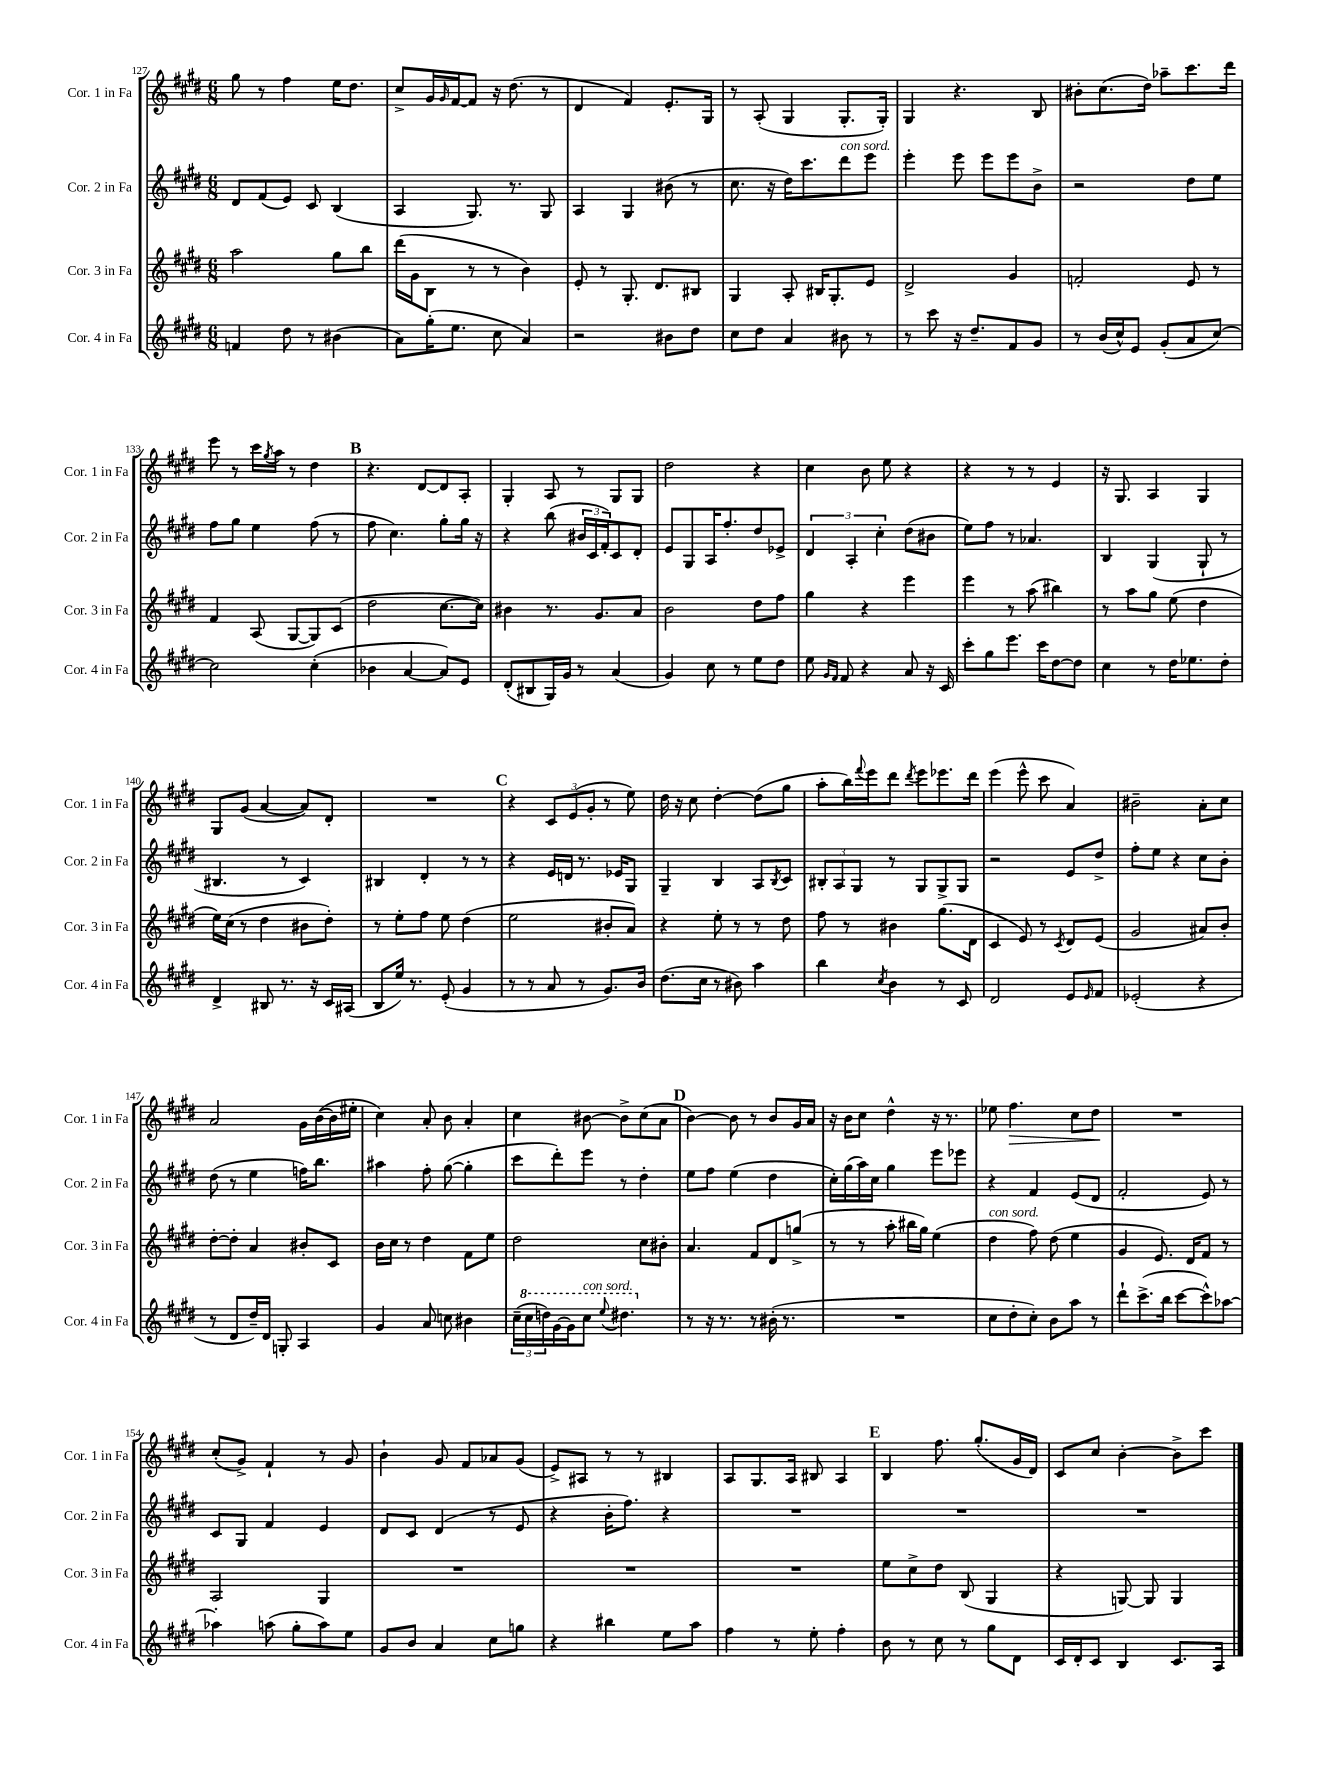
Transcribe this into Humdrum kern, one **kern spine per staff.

**kern	**kern	**kern	**kern	**dynam
*part4	*part3	*part2	*part1	*part1
*staff4	*staff3	*staff2	*staff1	*staff1
*I"Cor. 4 in Fa	*I"Cor. 3 in Fa	*I"Cor. 2 in Fa	*I"Cor. 1 in Fa	*
*I'Cor. 4 in Fa	*I'Cor. 3 in Fa	*I'Cor. 2 in Fa	*I'Cor. 1 in Fa	*
*clefG2	*clefG2	*clefG2	*clefG2	*
*k[f#c#g#d#]	*k[f#c#g#d#]	*k[f#c#g#d#]	*k[f#c#g#d#]	*
*M6/8	*M6/8	*M6/8	*M6/8	*
=127	=127	=127	=127	=127
4fn/	2aa\	8d#/L	8gg#\	.
.	.	(8f#/	8r	.
8dd#\	.	8e/J)	4ff#\	.
8r	.	8c#/	.	.
(4b#X\	8gg#\L	(4B/	16ee\KL	.
.	.	.	8.dd#\J	.
.	8bb\J	.	.	.
=128	=128	=128	=128	=128
8a\L)	(16ddd#\LL	4A/	8cc#^/L	.
.	16g#\J	.	.	.
(16gg#'\K	8B\J	.	16g#/L	.
.	.	.	16qqg#/	.
8.ee\J	.	.	[16f#/J	.
.	8r	8.G#/)	8f#/J]	.
8cc#\	8r	.	16r	.
.	.	8.r	(8.dd#\	.
4a/)	4b\)	.	.	.
.	.	8G#/	8r	.
=129	=129	=129	=129	=129
2r	8e'/	4A/	4d#/	.
.	8r	.	.	.
.	8.G#'/	4G#/	4f#/)	.
.	8.d#/L	.	.	.
8b#X\L	.	(8b#X\	8.e'/L	.
8dd#\J	8B#X/J	8r	.	.
.	.	.	16G#/Jk	.
=130	=130	=130	=130	=130
8cc#\L	4G#/	8.cc#\	8r	.
8dd#\J	.	.	(8A'/	.
.	.	16r	.	.
4a/	8A'/	16dd#\KL)	4G#/	.
.	.	8.ccc#\	.	.
.	16B#X/KL	.	.	.
.	8.G#'/	.	.	.
!	!	!LO:TX:a:i:t=con sord.	!	!
8b#X\	.	8ddd#\	8.G#'/L	.
8r	8e/J	8eee\J	.	.
.	.	.	16G#'/Jk)	.
=131	=131	=131	=131	=131
8r	2d#^/	4eee'\	4G#/	.
8ccc#\	.	.	.	.
16r	.	8eee\	4.r	.
8.dd#~/L	.	.	.	.
.	.	8eee\L	.	.
8f#/	4g#/	8eee\	.	.
8g#/J	.	8b^\J	8B/	.
=132	=132	=132	=132	=132
8r	2fn'/	2r	8b#X'\L	.
(16b/LL	.	.	(8.cc#\	.
16cc#^^/J)	.	.	.	.
8e/J	.	.	.	.
.	.	.	16dd#\Jk)	.
(8g#'/L	.	.	8aa-X~\L	.
8a/	8e/	8dd#\L	8.ccc#\	.
[8cc#/J)	8r	8ee\J	.	.
.	.	.	16ddd#\Jk	.
!!LO:LB:g=z
=133	=133	=133	=133	=133
2cc#\]	4f#/	8ff#\L	8eee\	.
.	.	8gg#\J	8r	.
.	(8A/	4ee\	16ccc#\LL	.
.	.	.	8qgg#/	.
.	.	.	16aa\JJ	.
.	[8G#/L	.	8r	.
(4cc#'\	8G#/])	(8ff#\	4dd#\	.
.	(8c#/J	8r	.	.
!!LO:REH:place=s1:t=B
=134	=134	=134	=134	=134
4b-X\	2dd#\	8ff#\	4.r	.
.	.	4.cc#\)	.	.
[4a/	.	.	.	.
.	.	.	[8d#/L	.
8a/L])	[8.cc#\L	8gg#'\L	8d#/]	.
8e/J	.	16gg#\Jk	8A'/J	.
.	16cc#\Jk])	16r	.	.
=135	=135	=135	=135	=135
(8d#'/L	4b#X\	4r	4G#'/	.
8B#X/	.	.	.	.
16G#/L)	8.r	(8bb\	8A/	.
16g#/JJ	.	.	.	.
8r	.	24b#X/LL	8r	.
.	.	24c#/	.	.
.	8.g#/L	.	.	.
.	.	24f#'/J)	.	.
(4a/	.	8c#/	8G#/L	.
.	8a/J	8d#'/J	8G#/J	.
=136	=136	=136	=136	=136
4g#/)	2b\	8e/L	2dd#\	.
.	.	8G#/	.	.
8cc#\	.	16A/K	.	.
.	.	8.ff#'/	.	.
8r	.	.	.	.
8ee\L	8dd#\L	8dd#/	4r	.
8dd#\J	8ff#\J	8e-X^/J	.	.
=137	=137	=137	=137	=137
8ee\	4gg#\	6d#/	4cc#\	.
16qqg#/LL	.	.	.	.
16qqf#/JJ	.	.	.	.
8f#/	.	.	.	.
.	.	6A'/	.	.
4r	4r	.	8b\	.
.	.	6cc#'\	.	.
.	.	.	8ee\	.
8a/	4eee\	(8dd#\L	4r	.
16r	.	8b#X\J	.	.
16c#/	.	.	.	.
=138	=138	=138	=138	=138
8ccc#'\L	4eee\	8ee\L)	4r	.
8gg#\	.	8ff#\J	.	.
8.eee\J	8r	8r	8r	.
.	(8aa\	4.a-X/	8r	.
16ccc#\KL	.	.	.	.
[8dd#\	4bb#X\)	.	4e/	.
8dd#\J]	.	.	.	.
=139	=139	=139	=139	=139
4cc#\	8r	4B/	16r	.
.	.	.	8.G#/	.
.	8aa\L	.	.	.
8r	8gg#\J	(4G#/	4A/	.
16dd#\KL	(8ee\	.	.	.
8.ee-X\	.	.	.	.
.	4dd#\	8G#`/	4G#/	.
8dd#'\J	.	8r	.	.
!!LO:LB:g=z
=140	=140	=140	=140	=140
4d#^/	16ee\LL)	4.B#X/	8G#/L	.
.	(16cc#\JJ	.	.	.
.	8r	.	(8g#/J	.
8B#X/	4dd#\	.	[4a/	.
8.r	.	8r	.	.
.	8b#X\L	4c#/)	8a/L])	.
16r	.	.	.	.
16c#/LL	8dd#'\J)	.	8d#'/J	.
(16A#X/JJ	.	.	.	.
=141	=141	=141	=141	=141
8B/L	8r	4B#X/	2.r	.
16ee/Jk)	8ee'\L	.	.	.
8.r	.	.	.	.
.	8ff#\J	4d#'/	.	.
(8e'/	8ee\	.	.	.
4g#/	(4dd#\	8r	.	.
.	.	8r	.	.
!!LO:REH:place=s1:t=C
=142	=142	=142	=142	=142
8r	2ee\	4r	4r	.
8r	.	.	.	.
8a/	.	16e/LL	12c#/L	.
.	.	16dn/JJ	.	.
.	.	.	(12e/	.
8r	.	8.r	.	.
.	.	.	12g#'/J	.
8.g#/L)	8b#X'/L	.	8r	.
.	.	16e-X/KL	.	.
.	8a/J)	8G#/J	8ee\)	.
16b/Jk	.	.	.	.
=143	=143	=143	=143	=143
(8.dd#\L	4r	4G#~/	16dd#\	.
.	.	.	16r	.
.	.	.	8cc#\	.
16cc#\Jk	.	.	.	.
8r	8ee'\	4B/	[4dd#'\	.
8b#X\)	8r	.	.	.
4aa\	8r	8A/L	(8dd#\L]	.
.	.	8qB/	.	.
.	8dd#\	8c#/J	8gg#\J	.
=144	=144	=144	=144	=144
4bb\	8ff#\	12B#X'/L	8aa'\L	.
.	.	12A/	.	.
.	8r	.	16bb\L)	.
.	.	12G#/J	.	.
.	.	.	8qqfff#/	.
.	.	.	16eee\J	.
8qcc#/	.	.	.	.
4b\	4b#X\	8r	8ddd#\J	.
.	.	.	8qddd#/	.
.	.	8G#/L	8eee\L	.
8r	(8.gg#\L	8G#^/	8.eee-X\	.
8c#/	.	8G#/J	.	.
.	16d#\Jk	.	16ddd#\Jk	.
=145	=145	=145	=145	=145
2d#/	4c#/	2r	(4eee\	.
.	8e/)	.	8eee^^\	.
.	8r	.	8ccc#\	.
.	8qc#/	.	.	.
8e/L	8d#/L	8e/L	4a/)	.
16qqe/	.	.	.	.
8f#/J	(8e/J	8dd#^/J	.	.
=146	=146	=146	=146	=146
(2e-X'/	2g#/	8ff#'\L	2b#X~\	.
.	.	8ee\J	.	.
.	.	4r	.	.
4r	8a#X/L)	8cc#\L	8a'\L	.
.	8b'/J	8b'\J	8cc#\J	.
!!LO:LB:g=z
=147	=147	=147	=147	=147
8r	[8dd#'\L	(8dd#\	2a/	.
8d#/L	8dd#'\J]	8r	.	.
16dd#~/L)	4a/	4ee\	.	.
16d#/JJ	.	.	.	.
8Gn'/	.	.	.	.
4A/	8b#X'/L	16ffn\KL)	16g#\LL	.
.	.	8.bb\J	([16b\	.
.	8c#/J	.	16b\]	.
.	.	.	16ee#X'\JJ	.
=148	=148	=148	=148	=148
4g#/	16b\LL	4aa#X\	4cc#\)	.
.	16cc#\JJ	.	.	.
.	8r	.	.	.
8a/	4dd#\	8ff#'\	8a'/	.
8ccn\	.	([8gg#\	8b\	.
4b#X\	8f#\L	4gg#'\]	4a'/	.
.	8ee\J	.	.	.
=149	=149	=149	=149	=149
(24cc#~\LL	2dd#\	8ccc#\L	4cc#\	.
*8va	*	*	*	*
24ccc#\	.	.	.	.
24dddn\)	.	.	.	.
[16gg#\	.	8ddd#'\)	.	.
16gg#\J]	.	.	.	.
!LO:TX:a:i:t=con sord.	!	!	!	!
8ccc#\J	.	8eee\J	[8b#X\	.
8qqeee/	.	.	.	.
4.ddd#X\	.	8r	8b#^\L]	.
.	8cc#\L	4dd#'\	(8cc#\	.
.	8b#X'\J	.	8a\J	.
!!LO:REH:place=s1:t=D
=150	=150	=150	=150	=150
*X8va	*	*	*	*
8r	4.a/	8ee\L	[4b\)	.
16r	.	8ff#\J	.	.
8.r	.	.	.	.
.	.	(4ee\	8b\]	.
8r	8f#/L	.	8r	.
(16b#X'\	8d#/	4dd#\	8b/L	.
8.r	.	.	.	.
.	(8ggn^/J	.	16g#/L	.
.	.	.	16a/JJ	.
=151	=151	=151	=151	=151
2.r	8r	16cc#'\LL)	16r	.
.	.	(16gg#\	16b\KL	.
.	8r	16aa\)	8cc#\J	.
.	.	16cc#\JJ	.	.
.	8aa'\	4gg#\	4dd#^^\	.
.	16bb#X\LL	.	.	.
.	16gg#\JJ)	.	.	.
.	(4ee\	8eee\L	16r	.
.	.	.	8.r	.
.	.	8eee-X\J	.	.
=152	=152	=152	=152	=152
!	!LO:TX:a:i:t=con sord.	!	!	!
8cc#\L	4dd#\	4r	8ee-X\	.
!	!	!	!	!LO:HP:b
8dd#'\	.	.	4.ff#\	>
8cc#'\J)	8ff#\)	4f#/	.	.
8b\L	(8dd#\	.	.	.
8aa\J	4ee\	(8e/L	8cc#\L	.
8r	.	8d#/J	8dd#\J	.
.	.	.	.	]
=153	=153	=153	=153	=153
8ddd#`\L	4g#/	2f#'/	2.r	.
(8.ccc#^\	.	.	.	.
.	8.e/)	.	.	.
16bb\Jk	.	.	.	.
[8ccc#\L	.	.	.	.
.	16d#/KL	.	.	.
8ccc#^^\])	8f#/J	8e/)	.	.
[8aa-X\J	8r	8r	.	.
!!LO:LB:g=z
=154	=154	=154	=154	=154
4aa-X'\]	2A/	8c#/L	(8cc#'/L	.
.	.	8G#/J	8g#^/J)	.
(8aan\	.	4f#/	4f#`/	.
8gg#'\L	.	.	.	.
8aa\)	4G#/	4e/	8r	.
8ee\J	.	.	8g#/	.
=155	=155	=155	=155	=155
8g#/L	2.r	8d#/L	4b`\	.
8b/J	.	8c#/J	.	.
4a/	.	(4d#/	8g#/	.
.	.	.	8f#/L	.
8cc#\L	.	8r	8a-X/	.
8ggn\J	.	8e/	(8g#/J	.
=156	=156	=156	=156	=156
4r	2.r	4r	8e^/L)	.
.	.	.	8A#X/J	.
4bb#X\	.	16b'\KL	8r	.
.	.	8.ff#\J)	.	.
.	.	.	8r	.
8ee\L	.	4r	4B#X/	.
8aa\J	.	.	.	.
=157	=157	=157	=157	=157
4ff#\	2.r	2.r	8A/L	.
.	.	.	8.G#/	.
8r	.	.	.	.
.	.	.	16A/Jk	.
8ee'\	.	.	8B#X/	.
4ff#'\	.	.	4A/	.
!!LO:REH:place=s1:t=E
=158	=158	=158	=158	=158
8b\	8ee\L	2.r	4B/	.
8r	8cc#^\	.	.	.
8cc#\	8dd#\J	.	8.ff#\	.
8r	(8B/	.	.	.
.	.	.	(8.gg#'/L	.
8gg#\L	4G#/	.	.	.
8d#\J	.	.	16g#/L	.
.	.	.	16d#/JJ)	.
=159	=159	=159	=159	=159
16c#/LL	4r	2.r	8c#/L	.
16d#'/J	.	.	.	.
8c#/J	.	.	8cc#/J	.
4B/	[8Gn/)	.	[4b'\	.
.	8G/]	.	.	.
8.c#/L	4G/	.	8b^\L]	.
.	.	.	8ccc#\J	.
16A/Jk	.	.	.	.
==	==	==	==	==
*-	*-	*-	*-	*-
